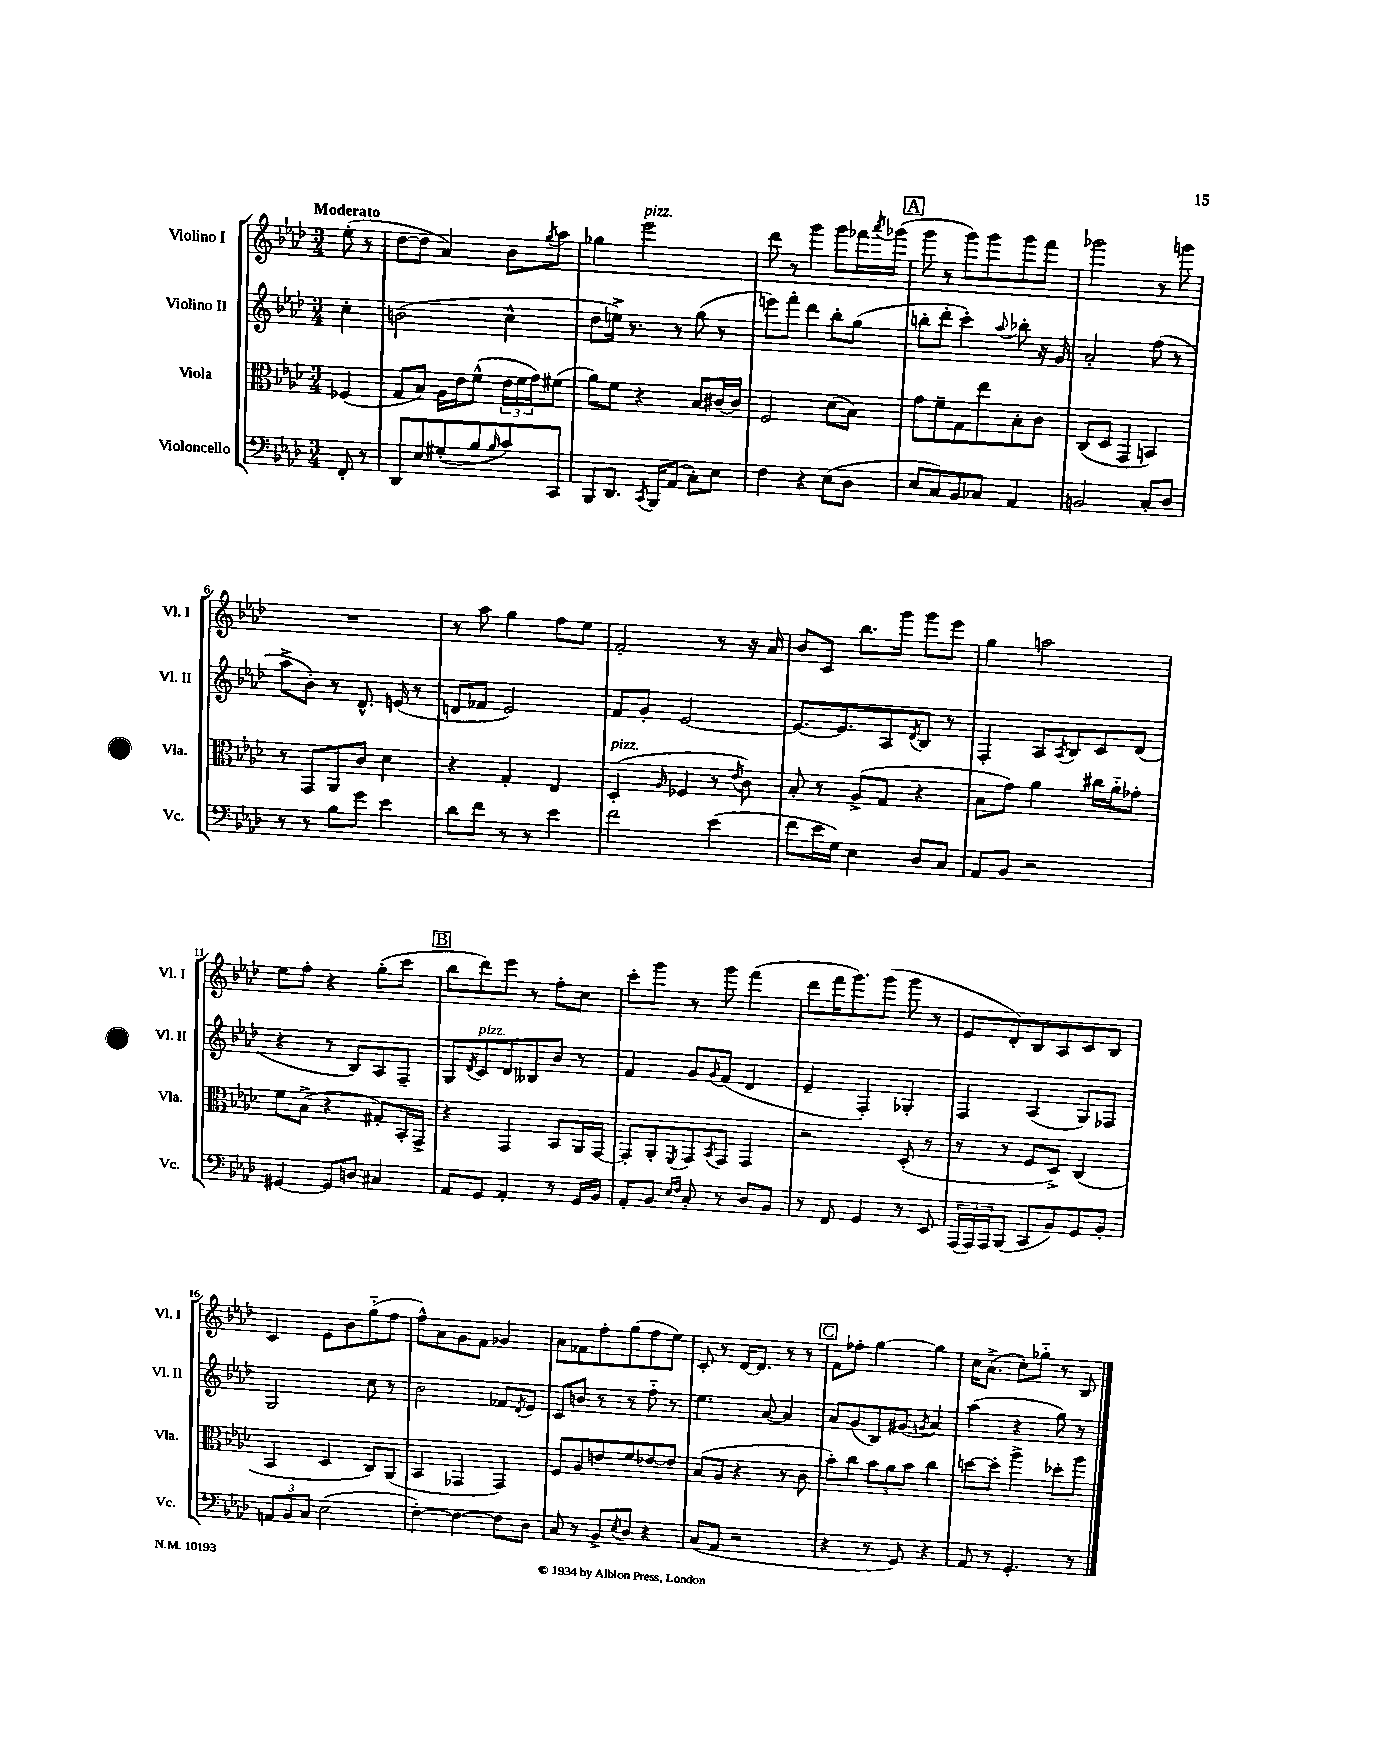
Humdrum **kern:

**kern	**kern	**kern	**kern
*staff4	*staff3	*staff2	*staff1
*clefF4	*clefC3	*clefG2	*clefG2
*k[b-e-a-d-]	*k[b-e-a-d-]	*k[b-e-a-d-]	*k[b-e-a-d-]
*M3/4	*M3/4	*M3/4	*M3/4
8FF'/	(4F-/	4cc'\	(8ee-'\
8r	.	.	8r
=	=	=	=
8DD-/L	8G/L	(2b\	[8dd-\L
8E-/	8B-/J)	.	8dd-\]J
(8G#'/	16A-\LL	.	4a-/)
.	16e-\J	.	.
8B-/	(8f^^\J	.	.
16qqB-/	.	.	.
8c/)	24e-\LL	4cc^^\	8b-\L
.	24f\	.	.
.	24g\J)	.	.
.	.	.	8qgg/
8CC/J	(8f#\J	.	8aa-\J
=	=	=	=
8BBB-/L	8a-\L)	8dd-\L	4gg-\
8.DD-/J	8f\J	16ee^\Jk)	.
.	.	8.r	.
.	4r	.	2eee-\
8qCC/	.	.	.
16BBB-/LK	.	.	.
(8AA-/J	.	8r	.
8C'\L)	8B-/L	(8gg\	.
8E-\J	[16c#/L	8r	.
.	16c#/]JJ	.	.
=	=	=	=
4F\	2F/	8eee\L)	8ddd-\
.	.	8fff'\J	8r
4r	.	4ddd-\	4ggg\
(8E-\L	(8d-\L	8bb-'\L	8ggg\L
8D-\J	8B-\J)	(8gg\J	16fff-\L
.	.	.	8qaaa-/
.	.	.	(16ggg-\JJ
=	=	=	=
8E-/L	8g\L	8bb'\L	8ggg\
8C/)	8f~\	8ddd-'\J	8r
8BB-/	8G\	4ccc'\)	8ggg\L)
8C-/J	8ee-\	.	8ggg\
.	.	8qqaa-/	.
4AA-/	8B-'\	8bb-'\	8ggg\
.	8c\J	16r	8fff\J
.	.	16g/	.
=	=	=	=
2BB/	(8C/L	2a-'/	2ggg-\
.	8D-/J	.	.
.	4GG/	.	.
8C'/L	4BB/)	(8ff\	8r
8D-/J	.	8r	8ggg\
=	=	=	=
8r	8r	8aa-^\L	2.r
8r	8GG/L	8b-'\J)	.
8B-\L	8AA-/	8r	.
8g\J	8c/J	8.d-^^/	.
4e-\	4d-\	.	.
.	.	(16e/	.
.	.	8r	.
=	=	=	=
8d-\L	4r	8d/L	8r
8f\J	.	8f-/J	8aa-\
8r	4G'/	2e-/)	4gg\
8r	.	.	.
4e-\	4E-/	.	8ff\L
.	.	.	8ee-\J
=	=	=	=
2f\	(4D-'/	8f/L	2f'/
.	.	8g'/J	.
.	16qqA-/	.	.
.	4F-/	[2e-/	.
(4e-\	8r	.	8r
.	8qe-/	.	.
.	8c\)	.	16r
.	.	.	16a-/
=	=	=	=
8f\L	8B-'/	8.e-/_L	8b-/L
16e-\L	8r	.	8c/J
16G\JJ)	.	8.e-/]	.
4E-\	(8A-^/L	.	8.bb-\L
.	8G/J	8A-/	.
.	.	.	16ggg\Jk
.	.	8qd-/	.
8D-/L	4r	8B-/J	8ggg\L
8C/J	.	8r	8eee-\J
=	=	=	=
8AA-/L	8B-\L	4F'/	4gg\
8BB-/J	8g\J)	.	.
2r	4a-\	8A-/L	2aa\
.	.	8qA-/	.
.	.	8B-/	.
.	16cc#\LL	8c/	.
.	16a-'~\J	.	.
.	8g-'\J	(8d-/J	.
=	=	=	=
[4GG#/	8f\L	4r	8ee-\L
.	(8B-^\J	.	8ff'\J
8GG#/]L	4r	8r	4r
8D/J	.	8B-/L)	.
4C#/	8G#'/L)	8A-/	(8gg'\L
.	16BB-'/L	8F~/J	8ccc\J
.	16GG^/JJ	.	.
=	=	=	=
8AA-/L	4r	8G/L	8bb-\L
.	.	8qd-/	.
8GG/J	.	8c/	8ddd-\)
4AA-'/	4GG/	8d-/	8eee-\J
.	.	8B--/	8r
8r	8BB-/L	8b-/J	8ff'\L
16GG/LL	16AA-/L	8r	8cc\J
16BB-/JJ	[16GG/JJ	.	.
=	=	=	=
8AA-'/L	8GG'/]L	4f/	8ccc'\L
8BB-/J	8AA-'/	.	8ggg\J
16qqE-/LL	.	.	.
16qqF/JJ	8qFF/	.	.
8C'/	8GG/	8g/L	8r
.	8qBB-/	8qqg/	.
8r	8GG/J	(8f/J	8ggg\
8D-/L	4GG/	4d-/	(4fff\
8BB-/J	.	.	.
=	=	=	=
8r	2r	4e-~/	8ddd-\L
8FF/	.	.	16fff\K
.	.	.	8.ggg\)
4GG/	.	4F'/)	.
.	.	.	(8ggg\J
8r	(8D-'/	4G-'/	8ggg\
8EE-/	8r	.	8r
=	=	=	=
(24AAA-/LL	8r	4F/	8e-/L
24AAA-/)	.	.	.
24AAA-/J	.	.	.
(8BBB-/J	8r	.	8d-'/)
8CC/L	8F/L	(4A-/	8B-/
8BB-/)	8D-^/J)	.	8A-/
8GG/	(4C/	8G/L)	8c/
8BB-'/J	.	8F-/J	8B-/J
=	=	=	=
12AA/L	4BB-/	2G/	4c/
12BB-/	.	.	.
12C/J	.	.	.
(2E-\	4D-/	.	8e-\L
.	.	.	8b-\
.	8C/L)	8cc\	(8gg'~\
.	(8AA-/J	8r	8ff\J
=	=	=	=
[4F'\)	4BB-/	2b-\	8ff^^\L)
.	.	.	8a-\
4F\_	4GG-/	.	8g\
.	.	.	8f\J
8F\]L	4GG-/)	8f-/L	4g-/
.	.	8qd-/	.
8D-\J	.	8e-/J	.
=	=	=	=
8C/	8F/L	8c/L	8a-\L
8r	8A-/	8b/J	8f-\
8BB-^/L	8e/	8r	8ff'\
8qE-/	.	.	.
8D-/J	8f/	8r	(8gg\
4r	[8e-/	8ff'~\	8ff\
.	8e-/]J	8r	8ee-\J)
=	=	=	=
(8C/L	(8B-/L	4.ee-\	8c'/
8AA-/J	8A-/J	.	8r
2r	4r	.	[16d-/LK
.	.	.	8.d-/]J
.	.	[8a-/	.
.	8r	4a-/]	8r
.	8c\	.	8r
=	=	=	=
4r	8b-'\L)	8a-/L	8f\L
.	8cc\J	(8g/	8ff-'\J
8r	12b-\L	8B-/)	[4gg\
.	12a-\	.	.
8GG/)	.	(8g#/J	.
.	12b-\J	.	.
.	.	8qg/	.
4r	4cc\	4a-/)	4gg\]
=	=	=	=
8AA-/	[8dd\L	(4aa-\	16cc\LK
.	.	.	(8.a-^\J
8r	8dd'\]J	.	.
4.GG'/	4aa-^\	4r	8cc'\L)
.	.	.	8gg-'~\J
.	8dd-'\L	8gg\)	8r
8r	8aa-\J	8r	8B-/
==	==	==	==
*-	*-	*-	*-
